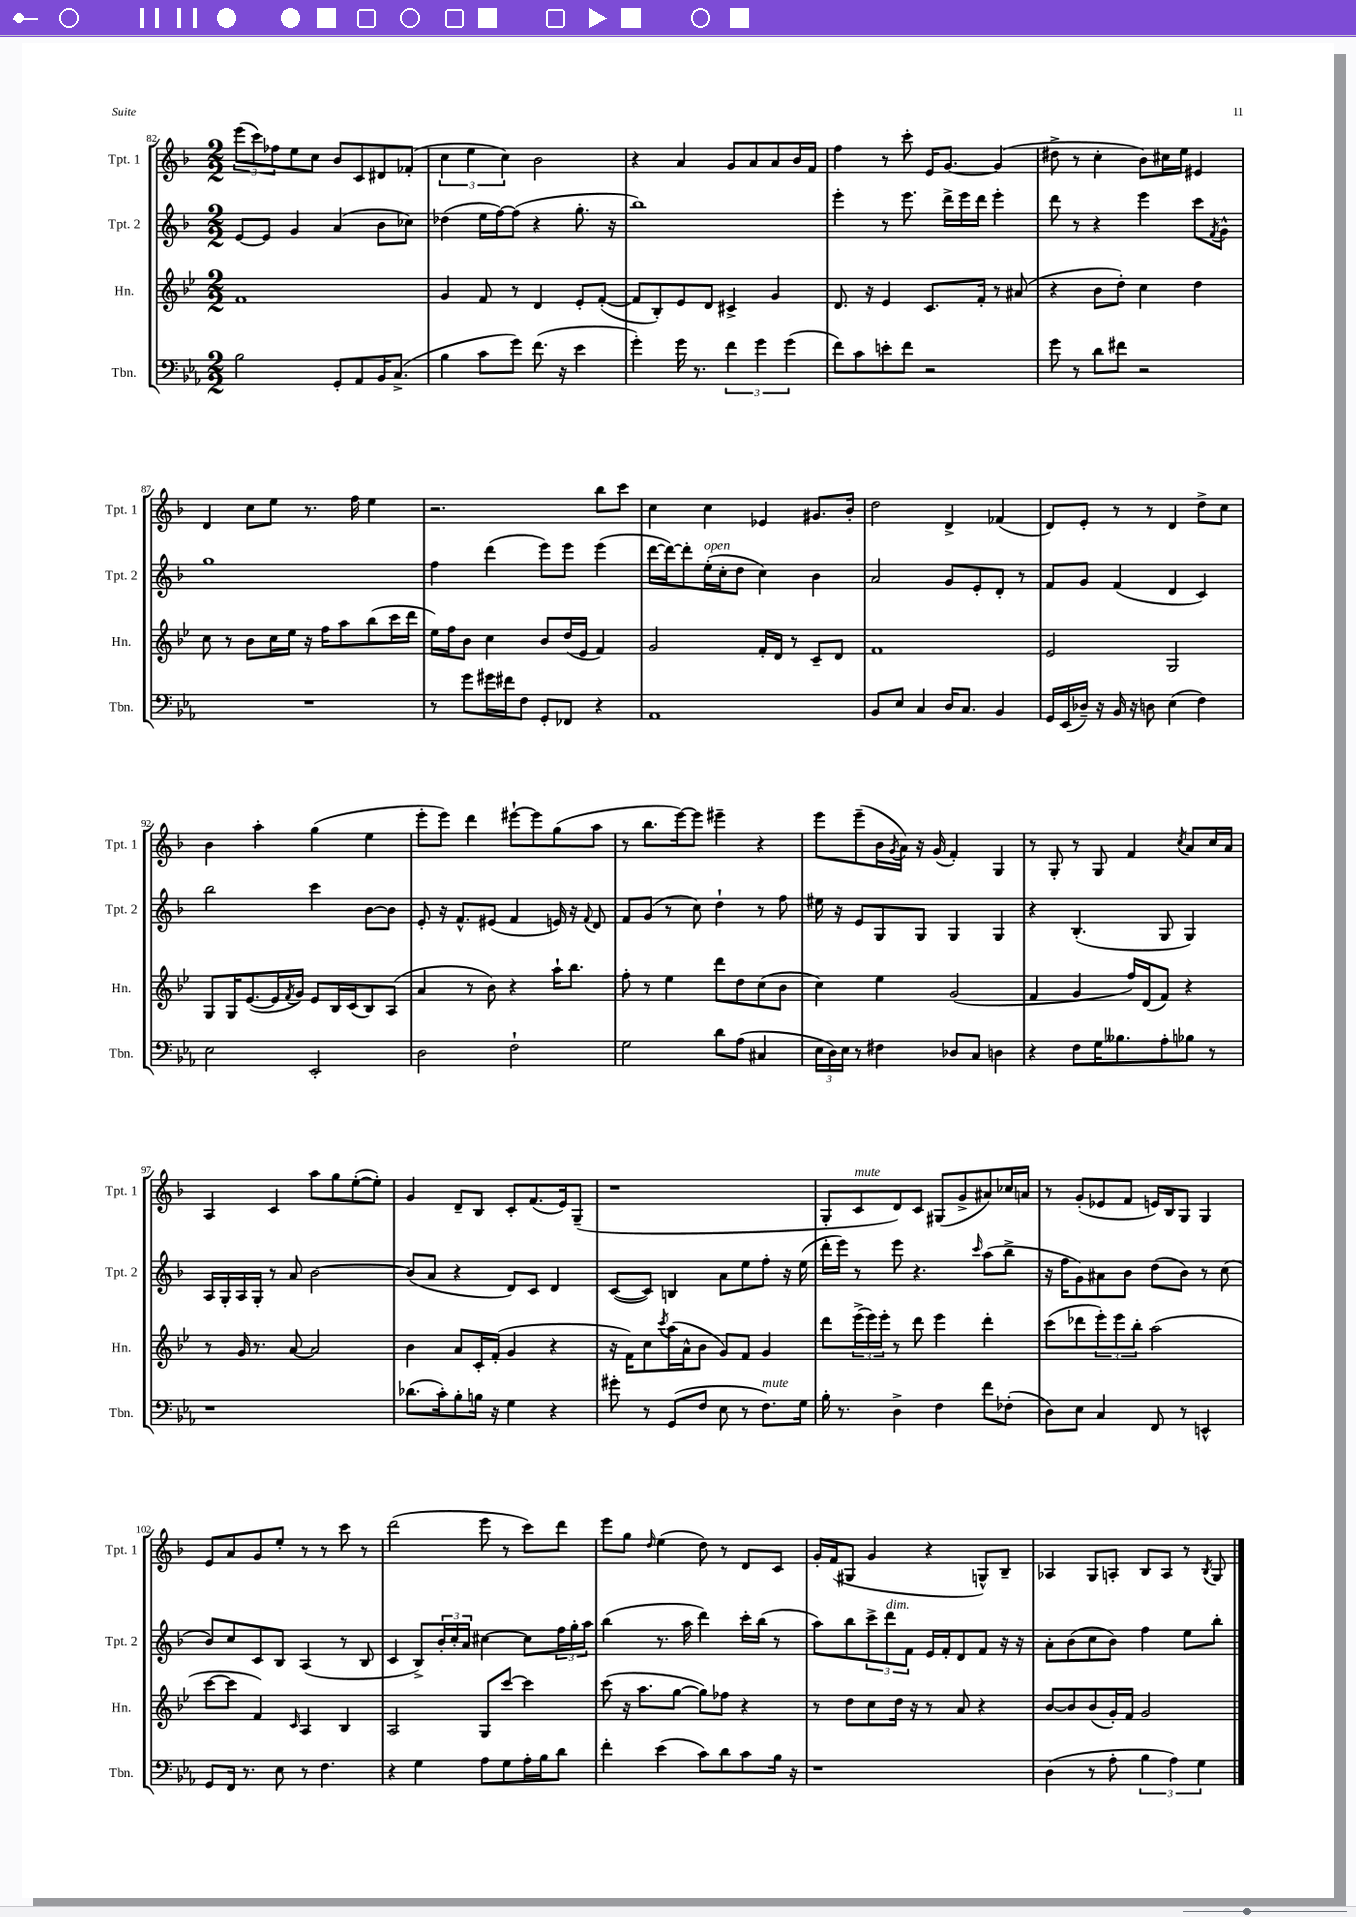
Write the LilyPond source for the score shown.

<<
\new StaffGroup <<
\new Staff = "s0" \with { instrumentName = "Tpt. 1" shortInstrumentName = "Tpt. 1" } {
    \clef treble \key f \major \numericTimeSignature \time 2/2
    \tuplet 3/2 { e'''8( c'''8) fes''8 } e''8 c''8 bes'8 c'8 dis'8 fes'8-.( |
    \tuplet 3/2 { c''4 e''4 c''4) } bes'2 |
    r4 a'4 g'8 a'8 a'8 bes'16 f'16 |
    f''4 r8 c'''8-. e'16 g'8.~ g'4( |
    dis''8-> r8 c''4-. bes'8) cis''16 e''16 eis'4 |
    d'4 c''8 e''8 r8. f''16 e''4 |
    r2. bes''8 c'''8 |
    c''4 c''4 ees'4 gis'8. bes'16-. |
    d''2 d'4-> fes'4( |
    d'8) e'8-. r8 r8 d'4 d''8-> c''8 |
    bes'4 a''4-. g''4( e''4 |
    e'''8-. e'''8) d'''4 eis'''8~-! eis'''8 g''8( a''8 |
    r8 bes''8. e'''16~) e'''8 eis'''4-- r4 |
    e'''8 e'''8--( bes'16 \acciaccatura { g'8 } a'16) r16 g'16( f'4-.) g4 |
    r8 g8-. r8 g8 f'4 \acciaccatura { c''8 } a'8 c''16 a'16 |
    a4 c'4 a''8 g''8 e''8~-.( e''8-.) |
    g'4 d'8-- bes8 c'8-. f'8.( e'16) g8--( |
    r1 |
    g8-. c'8^\markup { \italic "mute" } d'8) c'8 gis8( g'8-> ais'8) ces''16 a'16 |
    r8 g'8-.( ees'8 f'8 e'16) bes16 g8 g4 |
    e'8 a'8 g'8 e''8-. r8 r8 c'''8 r8 |
    d'''2( e'''8 r8 c'''8) d'''8 |
    e'''8 g''8 \grace { d''16 } e''4( d''8) r8 d'8 c'8 |
    g'16-. f'16( gis8 g'4 r4 g8-^) bes8-- |
    aes4 g8 a8-. bes8 a8 r8 \acciaccatura { bes8 } g8 \bar "|." |
}
\new Staff = "s1" \with { instrumentName = "Tpt. 2" shortInstrumentName = "Tpt. 2" } {
    \clef treble \key f \major \numericTimeSignature \time 2/2
    e'8~ e'8 g'4 a'4( bes'8 ces''8) |
    des''4( e''16 f''16~) f''8( r4 g''8.-. r16 |
    bes''1) |
    e'''4-. r8 e'''8. d'''16-> e'''16 d'''16 e'''4-. |
    d'''8 r8 r4 e'''4 c'''8 \acciaccatura { f'8 } g'8-^ |
    g''1 |
    f''4 d'''4( e'''8) e'''8 e'''4( |
    d'''16~ d'''16~) d'''8-. e''16-.^\markup { \italic "open" }( c''16-. d''8 c''4) bes'4 |
    a'2 g'8 e'8-. d'8-. r8 |
    f'8 g'8 f'4( d'4 c'4) |
    bes''2 c'''4 bes'8~ bes'8 |
    e'8-. r16 f'8.-^ eis'8( f'4 e'16) r16 \appoggiatura { f'8 } d'8 |
    f'8 g'8( r8 c''8) d''4-! r8 f''8 |
    eis''16 r16 e'8 g8 g8 g4 g4 |
    r4 bes4.-.( g8 g4) |
    a16 g16-. a16 g16-. r8 a'8 bes'2~ |
    bes'8( a'8 r4 d'8) c'8 d'4 |
    c'8~( c'8) b4 a'8 e''8 f''8-. r16 e''16( |
    d'''16-. e'''16) r8 e'''8 r4. \grace { c'''16 } a''8( bes''8-> |
    r16 f''16 g'8) ais'8 bes'8 d''8( bes'8) r8 c''8( |
    bes'8) c''8 c'8 bes8 a4( r8 bes8 |
    c'4 bes8->) \tuplet 3/2 { bes'16-. c''16-. a'16 } cis''4~ cis''8 \tuplet 3/2 { f''16 g''16-. a''16 } |
    bes''4( r8. a''16 d'''4) c'''16-. bes''16( r8 |
    a''8) bes''8 \tuplet 3/2 { c'''8-> d'''8^\markup { \italic "dim." } f'8 } e'16 f'16-. d'8 f'8 r16 r16 |
    a'8-. bes'8( c''8 bes'8) f''4 e''8 bes''8-. \bar "|." |
}
\new Staff = "s2" \with { instrumentName = "Hn." shortInstrumentName = "Hn." } {
    \clef treble \key bes \major \numericTimeSignature \time 2/2
    f'1 |
    g'4 f'8 r8 d'4 ees'8-. f'8~-.( |
    f'8 bes8-.) ees'8 d'8 cis'4-> g'4 |
    d'8. r16 ees'4 c'8. f'16-. r8 ais'8( |
    r4 bes'8 d''8-.) c''4 d''4 |
    c''8 r8 bes'8 c''16 ees''16 r16 f''16 a''8 bes''8( c'''16 d'''16 |
    ees''16) f''16 bes'8 c''4 bes'8 d''16( ees'16 f'4) |
    g'2 f'16-. d'16 r8 c'8-- d'8 |
    f'1 |
    ees'2 g2 |
    g8 g16 ees'8.~( ees'16 \acciaccatura { f'8 } g'16) ees'8 bes16 c'16( bes8) a8( |
    a'4 r8 bes'8) r4 a''16-! bes''8. |
    f''8-. r8 ees''4 d'''8 d''8 c''8( bes'8 |
    c''4) ees''4 g'2( |
    f'4 g'4 f''16) d'16( f'8) r4 |
    r8 g'16 r8. a'8~ a'2 |
    bes'4 a'8 c'16-. f'16-.( g'4 r4 |
    r16 f'16) c''8 \acciaccatura { c'''8 } a''16( a'16-^ bes'8 g'8) f'8 g'4 |
    d'''8 \tuplet 3/2 { ees'''16->( ees'''16) ees'''16-. } r8 d'''8 ees'''4 d'''4-. |
    c'''8( des'''8 \tuplet 3/2 { ees'''8-.) ees'''8 bes''8-. } a''2( |
    c'''8~ c'''8 f'4) \grace { c'16 } a4 bes4 |
    a2 g8 c'''8~ c'''4 |
    c'''8( r16 a''8. g''8~ g''8) fes''8 r4 |
    r8 d''8 c''8 d''16 r16 r8 a'8 r4 |
    bes'8~ bes'8 bes'8( g'16-.) f'16 g'2 \bar "|." |
}
\new Staff = "s3" \with { instrumentName = "Tbn." shortInstrumentName = "Tbn." } {
    \clef bass \key ees \major \numericTimeSignature \time 2/2
    bes2 g,8-. aes,8 bes,16 c8.->( |
    bes4 c'8 g'8) f'8.( r16 ees'4 |
    g'4-.) g'16 r8. \tuplet 3/2 { f'4 g'4 g'4( } |
    f'8) c'8 e'8-. f'8 r2 |
    g'8 r8 d'8 fis'8 r2 |
    R1 |
    r8 g'8 gis'16 fis'16 f8 g,8-. fes,8 r4 |
    aes,1 |
    bes,8 ees8 c4 d16 c8. bes,4 |
    g,16 ees,16( des16--) r16 bes,16 r16 d8 ees4( f4) |
    ees2 ees,2-. |
    d2 f2-! |
    g2 d'8 aes8( cis4 |
    \tuplet 3/2 { ees16 d16) ees16 } r8 fis4 des8 c8 d4 |
    r4 f8 g16 beses8. aes8-. bes8 r8 |
    r1 |
    des'8.( c'16-.) bes8-. b16 r16 g4 r4 |
    gis'8-. r8 g,8( f8 ees8 r8 f8.^\markup { \italic "mute" }) g16 |
    bes16-. r8. d4-> f4 f'8 fes8-.( |
    d8) ees8 c4 f,8 r8 e,4-^ |
    g,8 f,16 r8. ees8 r8 f4. |
    r4 g4 aes8 g8 aes16-. bes16 d'8 |
    f'4-. ees'4( c'8) d'8 c'8 bes16 r16 |
    r1 |
    d4( r8 aes8-. \tuplet 3/2 { bes4 aes4) g4 } \bar "|." |
}
>>
>>
\layout { \context { \Score currentBarNumber = #82 } }
